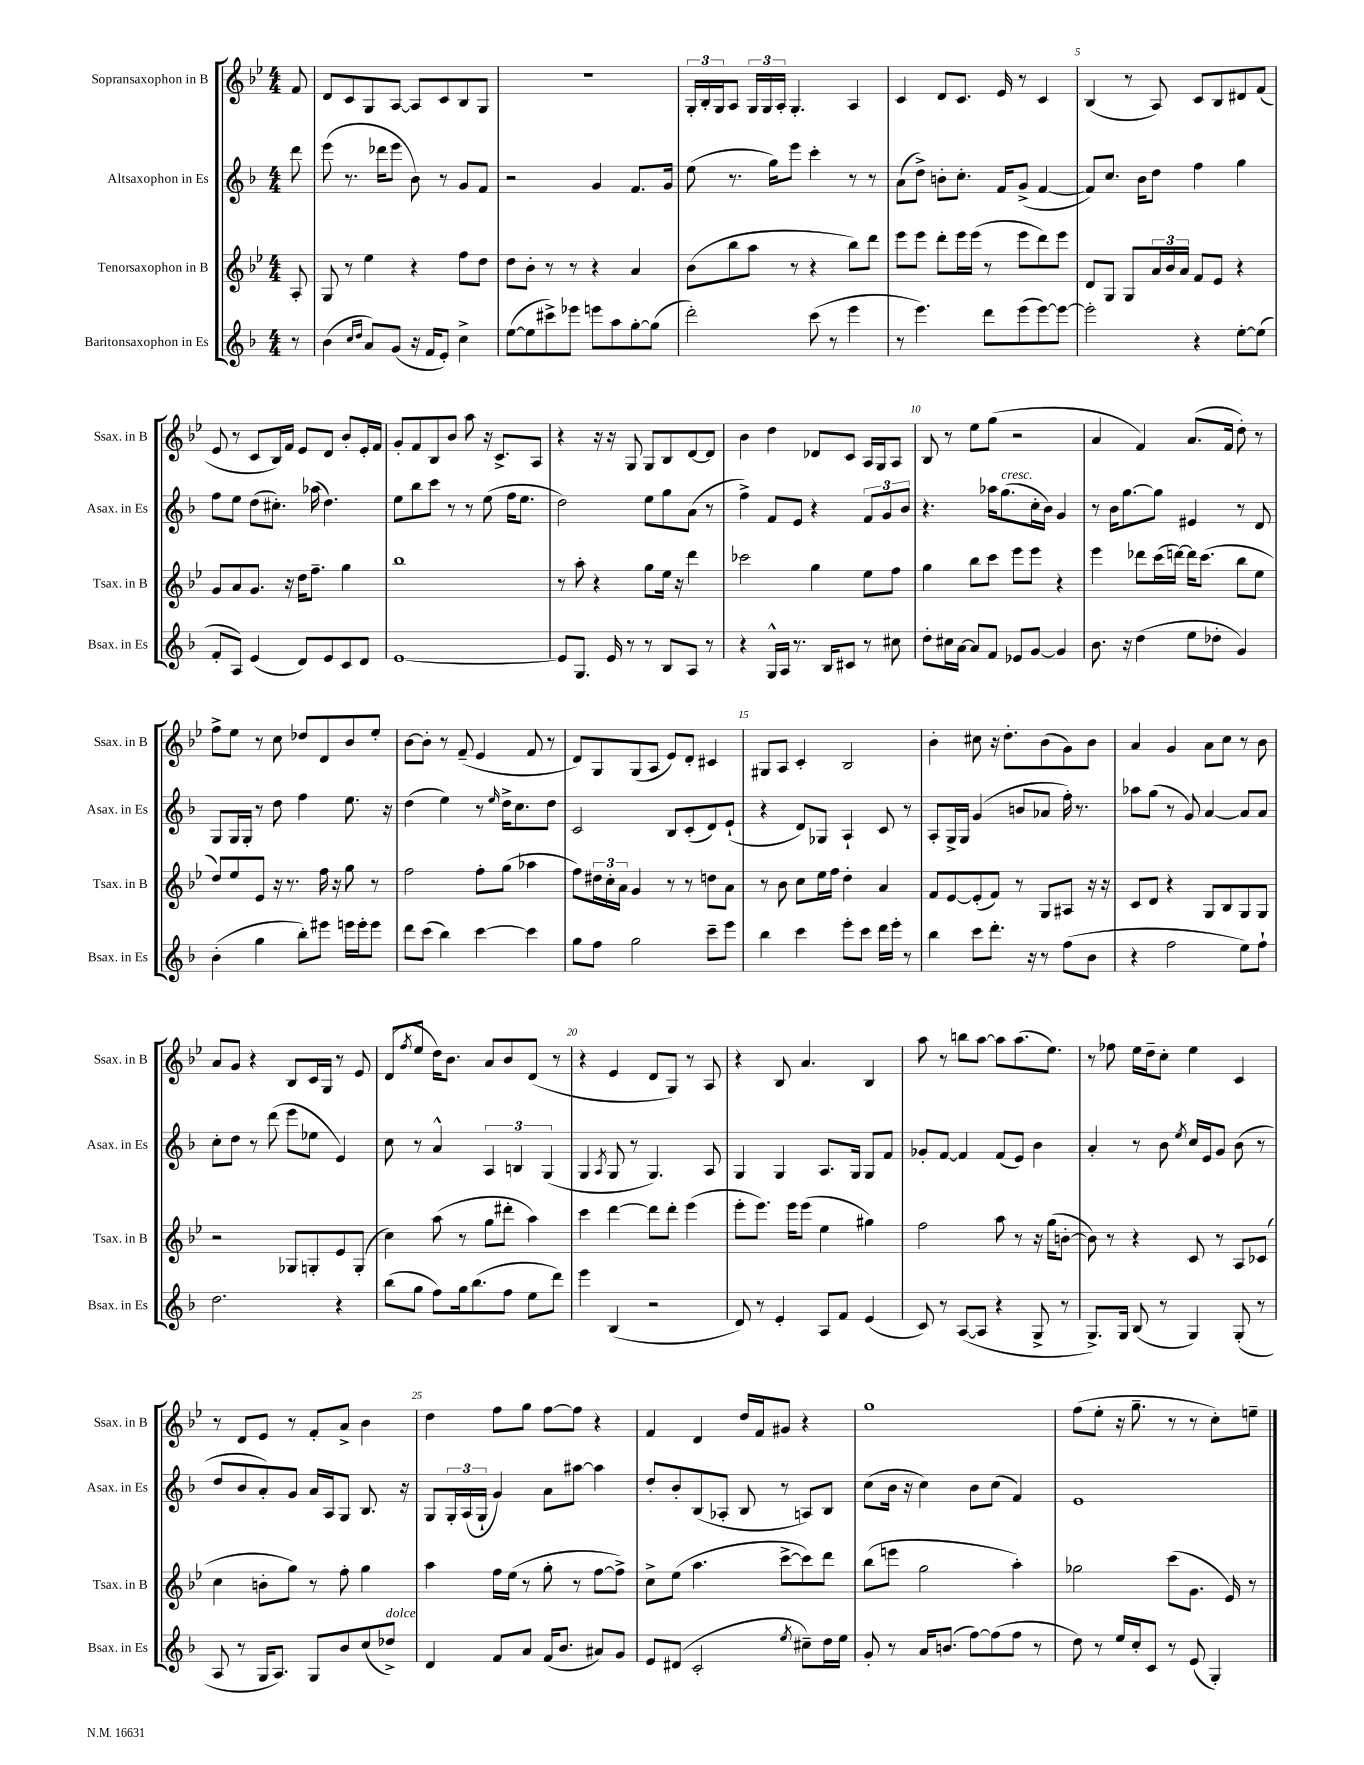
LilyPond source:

<<
\new StaffGroup <<
\new Staff = "s0" \with { instrumentName = "Sopransaxophon in B" shortInstrumentName = "Ssax. in B" } {
    \clef treble \key bes \major \numericTimeSignature \time 4/4 \partial 8
    f'8 |
    d'8 c'8 g8 a8~ a8 c'8 bes8 g8 |
    R1 |
    \tuplet 3/2 { g16-. bes16-. g16 } a8 \tuplet 3/2 { g16 g16 a16-. } g4.-. a4 |
    c'4 d'8 c'8. ees'16 r8 c'4 |
    bes4( r8 a8) c'8 bes8 dis'8 f'8( |
    ees'8 r8 c'8 bes16) f'16 ees'8 d'8 bes'8-. ees'16-. f'16 |
    g'8-. f'8 bes8 bes'8 a''8 r16 c'8.-> a8 |
    r4 r16 r16 g8 g8 bes8 d'8~ d'8 |
    bes'4 d''4 des'8 c'8 a16 g16 a8 |
    bes8 r8 ees''8 g''8( r2 |
    a'4 f'4) a'8.( f'16 d''8-.) r8 |
    f''8-> ees''8 r8 c''8 des''8 d'8 bes'8 ees''8-. |
    bes'8~ bes'8-. r8 f'8--( ees'4 f'8 r8 |
    d'8) g8 g8( a8 ees'8) d'8-. cis'4 |
    gis8 a8 c'4-. bes2 |
    bes'4-. cis''8 r16 d''8.-. bes'8( g'8) bes'8 |
    a'4 g'4 a'8 c''8 r8 bes'8 |
    a'8 g'8 r4 bes8 c'16 g16 r8 ees'8 |
    d'8( \acciaccatura { f''8 } ees''8 d''16) bes'8. a'8 bes'8 d'8( r8 |
    r4 ees'4 d'8 g8) r8 a8 |
    r4 bes8 a'4. bes4 |
    a''8 r8 b''8 a''8~ a''8 a''8.( ees''8.) |
    r8 fes''8 ees''16 d''16-- c''8-. ees''4 c'4 |
    r8 d'8 ees'8 r8 f'8-. a'8-> bes'4 |
    d''4 f''8 g''8 f''8~ f''8 r4 |
    f'4 d'4 d''16 f'16 gis'8 r4 |
    g''1 |
    f''8( ees''8-. r16 g''8.-- r8 r8 c''8-.) e''8-- \bar "|." |
}
\new Staff = "s1" \with { instrumentName = "Altsaxophon in Es" shortInstrumentName = "Asax. in Es" } {
    \clef treble \key f \major \numericTimeSignature \time 4/4 \partial 8
    d'''8 |
    e'''8( r8. des'''16 e'''8 bes'8) r8 g'8 f'8 |
    r2 g'4 f'8. g'16 |
    e''8( r8. g''16) e'''8 c'''4-. r8 r8 |
    a'8( d''8->) b'8-. c''8.-. f'16 g'8->( f'4~ |
    f'8) c''8. bes'16 d''8 f''4 g''4 |
    f''8 e''8 d''8( cis''8.-.) aes''16( d''4.) |
    e''8 bes''8 c'''8 r8 r8 e''8( f''16 e''8. |
    d''2) e''8 g''8 a'8( r8 |
    f''4->) f'8 e'8 r4 \tuplet 3/2 { f'8 g'8 bes'8 } |
    r4. aes''16 g''8.^\markup { \italic "cresc." }( c''16-. bes'16) g'4 |
    r8 bes'16 g''8.~ g''8 eis'4 r8 d'8 |
    g8 g16 g16-. r8 d''8 f''4 e''8. r16 |
    d''4( e''4) r8 \grace { e''16 } d''16-> c''8. d''8 |
    c'2 bes8 c'8-.( d'8) e'8-!( |
    r4 d'8) ges8 a4-! c'8 r8 |
    a8-. g16-> g16 g'4( b'8 aes'8 f''16-.) r8. |
    aes''8 g''8( r8 g'8) a'4~ a'8 a'8 |
    c''8-. d''8 r8 d'''8( e'''8 ees''8 e'4) |
    c''8 r8 a'4-^ \tuplet 3/2 { a4 b4 g4( } |
    g4 \acciaccatura { a8 } g8 r8 g4.) a8 |
    g4 g4 a8. g16 g8 f'8 |
    ges'8-. f'8~ f'4 f'8( e'8) bes'4 |
    a'4-. r8 bes'8 \acciaccatura { e''8 } c''16 e'16 g'8 bes'8( r8 |
    d''8 bes'8 a'8-.) g'8 a'16 a16 g8 bes8. r16 |
    g8 \tuplet 3/2 { g16-. a16( g16-! } g'4) a'8 ais''8~ ais''4 |
    d''8-. bes'8-. bes8( aes8-. bes8 r8 a8) bes8 |
    c''8( bes'16 r16 c''4) bes'8 c''8( f'4) |
    e'1 \bar "|." |
}
\new Staff = "s2" \with { instrumentName = "Tenorsaxophon in B" shortInstrumentName = "Tsax. in B" } {
    \clef treble \key bes \major \numericTimeSignature \time 4/4 \partial 8
    a8-. |
    g8 r8 ees''4 r4 f''8 d''8 |
    d''8 bes'8-. r8 r8 r4 a'4 |
    bes'8( bes''8 a''8 r8 r4 bes''8) d'''8 |
    ees'''8 ees'''8 d'''8-. ees'''16 ees'''16( r8 ees'''8 d'''8) ees'''8 |
    d'8 g8 g8 \tuplet 3/2 { a'16 bes'16 a'16 } f'8 ees'8 r4 |
    g'8 a'8 g'8. r16 d''16 f''8.-- g''4 |
    bes''1 |
    r8 a''8-. r4 g''8 ees''16 r16 d'''4 |
    ces'''2 g''4 ees''8 f''8 |
    g''4 bes''8 c'''8 ees'''8 ees'''8 r4 |
    ees'''4 des'''8 c'''16( d'''16~) d'''16 c'''8.( bes''8 ees''8 |
    d''8) ees''8 ees'8 r16 r8. f''16 r16 g''8 r8 |
    f''2 f''8-. g''8( aes''4 |
    f''8) \tuplet 3/2 { dis''16 c''16-. a'16 } g'4 r8 r8 d''8 a'8 |
    r8 bes'8 c''8 ees''16 f''16 d''4-. a'4 |
    f'8 ees'8~ ees'8-.( f'8) r8 g8 ais8 r16 r16 |
    c'8 d'8 r4 g8 bes8 g8 g8 |
    r2 ges8 g8-. ees'8 g8-.( |
    c''4) a''8( r8 g''8 dis'''8-. a''4) |
    c'''4 d'''4~ d'''8 d'''8-. ees'''4( |
    ees'''8-. ees'''8.) ees'''16 ees'''8( ees''4 gis''4) |
    f''2 a''8 r8 r16 g''16( b'8~-. |
    b'8) r8 r4 c'8 r8 a8 ces'8( |
    c''4 b'8-. g''8) r8 f''8-. g''4 |
    a''4 f''16 ees''16( r8 g''8-. r8 f''8~ f''8->) |
    c''8-> ees''8( a''4. c'''8~-> c'''8) d'''8 |
    bes''8( e'''8 g''2 a''4-.) |
    ges''2 c'''8( g'8. ees'16) r8 \bar "|." |
}
\new Staff = "s3" \with { instrumentName = "Baritonsaxophon in Es" shortInstrumentName = "Bsax. in Es" } {
    \clef treble \key f \major \numericTimeSignature \time 4/4 \partial 8
    r8 |
    bes'4( \grace { c''16 d''16 } a'8) g'8( r16 f'16 e'8-.) c''4-> |
    e''8~( e''8 cis'''8->) ees'''8 e'''8 a''8 g''8~-. g''8( |
    d'''2-.) c'''8( r8 e'''4 |
    r8 e'''4.) d'''8 e'''8( e'''8~) e'''8~ |
    e'''2-. r4 e''8~-. e''8( |
    f'8-. a8) e'4( d'8) e'8 c'8 d'8 |
    e'1~ |
    e'8 g8. e'16 r8 r8 bes8 a8 r8 |
    r4 g16-^ a16 r8. bes16 cis'8 r8 cis''8 |
    d''8-. cis''16 a'16~ a'8 f'8 ees'8 g'8~ g'4 |
    bes'8. r16 d''4( e''8 des''8-. g'4) |
    bes'4-.( g''4 bes''8-.) eis'''8 e'''16 e'''16-. e'''8 |
    d'''8 c'''8( bes''4) c'''4~ c'''4 |
    g''8 f''8 g''2 c'''8-- e'''8 |
    bes''4 c'''4 e'''8-. c'''8 d'''16 e'''16-. r8 |
    bes''4 c'''8 d'''8.-. r16 r8 f''8( bes'8 |
    r4 f''2 e''8) f''8-! |
    d''2. r4 |
    bes''8( g''8 f''8) g''16 bes''8.( f''8 e''8 d'''8) |
    e'''4 bes4( r2 |
    d'8) r8 e'4-. a8 f'8 e'4( |
    c'8) r8 a8~( a8 r4 g8-> r8 |
    g8.->) g16 bes8( r8 g4) g8-.( r8 |
    a8 r8 g16 a8.) g8 bes'8 c''8( des''8->^\markup { \italic "dolce" }) |
    d'4 f'8 a'8 f'16( bes'8. ais'8) g'8 |
    e'8 dis'8( c'2-. \acciaccatura { e''8 } cis''8--) d''16 e''16 |
    g'8-. r8 a'16 b'8.( f''8~) f''8( f''8 r8 |
    d''8) r8 e''16 c''16-. c'8 r8 e'8( g4-.) \bar "|." |
}
>>
>>
\layout { \context { \Score \override BarNumber.break-visibility = ##(#f #t #t) barNumberVisibility = #(every-nth-bar-number-visible 5) } }
